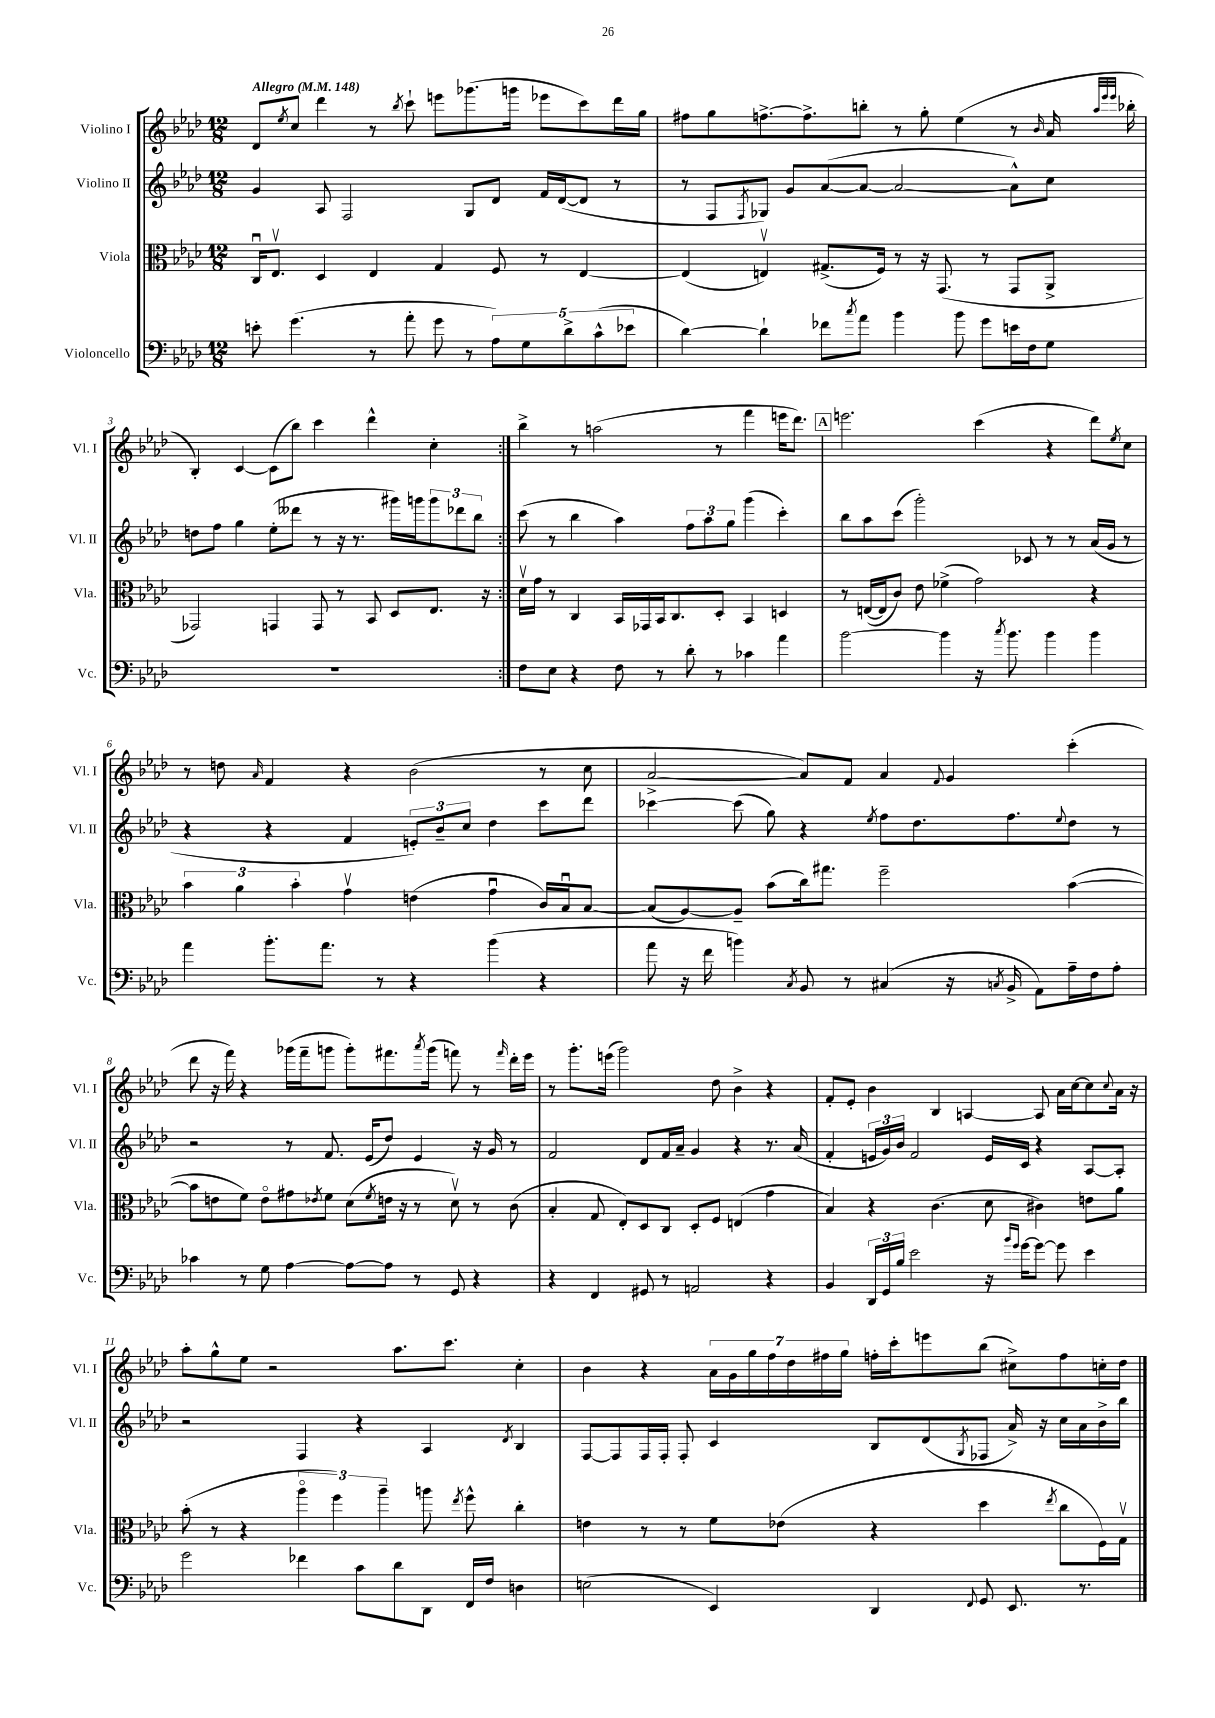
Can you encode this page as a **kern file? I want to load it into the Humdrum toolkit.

**kern	**kern	**kern	**kern
*part4	*part3	*part2	*part1
*staff4	*staff3	*staff2	*staff1
*I"Violoncello	*I"Viola	*I"Violino II	*I"Violino I
*I'Vc.	*I'Vla.	*I'Vl. II	*I'Vl. I
*clefF4	*clefC3	*clefG2	*clefG2
*k[b-e-a-d-]	*k[b-e-a-d-]	*k[b-e-a-d-]	*k[b-e-a-d-]
*M12/8	*M12/8	*M12/8	*M12/8
*MM148	*MM148	*MM148	*MM148
=1	=1	=1	=1
!	!	!	!LO:TX:a:B:t=Allegro
8en'\	16Cu/KL	4g/	8d-/L
.	8.E-v/J	.	.
.	.	.	8qee-/
(4.g\	.	.	8cc/J
.	4D-/	8A-/	4ddd-\
.	.	2F/	.
8r	4E-/	.	8r
.	.	.	8qbb-/
8a-'\	.	.	8ccc`\
8g\	4G/	.	8eeen\L
8r	.	8G/L	(8.ggg-X\
10A-\L)	8F/	8d-/J	.
.	.	.	16gggn\Jk
10G\	.	.	.
.	8r	16f/LL	8eee-X\L
.	.	([16d-/J	.
10d-^\	.	.	.
.	[4E-/	8d-/J]	8ccc\)
(10c^^\	.	.	.
.	.	8r	16ddd-\L
10e-X\J	.	.	.
.	.	.	16gg\JJ
=2	=2	=2	=2
[4d-\)	(4E-/]	8r	8ff#X\L
.	.	8F/L	8gg\
.	.	8qF/	.
4d-`\]	4Env/)	8G-X/J)	[8.ffn^\
.	.	8g/L	.
.	.	.	8.ff^\]
8f-X\L	(8.G#X^/L	([8a-/	.
8qcc/	.	.	.
8a-\J	.	8a-/J_	8bbn'\J
.	16F/Jk)	.	.
4b-\	8r	2a-/_	8r
.	16r	.	8gg'\
.	(8.GG/	.	.
8b-\	.	.	(4ee-\
8g\L	8r	.	.
16en\L	8GG/L	8a-^^\L])	8r
16F\J	.	.	.
.	.	.	16qqb-/
8G\J	8AA-^/J	8cc\J	16a-/
.	.	.	32qqaa-/LLL
.	.	.	32qqeee-/
.	.	.	32qqeee-/JJJ
.	.	.	16bb-X'\
!!LO:LB:g=z
=3	=3	=3	=3
1.r	2GG-X/)	8ddn\L	4B-'/)
.	.	8ff\J	.
.	.	4gg\	[4c/
.	4GGn/	(8ee-'\L	(8c\L]
.	.	8ddd--X\J	8bb-\J)
.	8GG/	8r	4ccc\
.	8r	16r	.
.	.	8.r	.
.	8BB-/	.	4ddd-^^\
.	8D-/L	16ggg#X\LL)	.
.	.	16gggn\J	.
.	8.E-/J	12ggg\	4cc'\
.	.	12ddd-X\	.
.	.	12bb-\J	.
.	16r	.	.
=4:|!	=4:|!	=4:|!	=4:|!
8F\L	16d-v\LL	(8ccc\	4bb-^\
.	16g\JJ	.	.
8E-\J	8r	8r	.
4r	4C/	4bb-\	8r
.	.	.	(2aan\
8F\	16BB-/LL	4aa-\)	.
.	16GG-X/	.	.
8r	16BB-/J	.	.
.	8.C/	.	.
8d-'\	.	12ff\L	.
.	.	12aa-\	.
8r	8D-'/J	.	8r
.	.	12gg\J	.
4c-X\	4BB-/	(4ggg\	4fff\
4a-\	4Dn/	4ccc'\)	16eeen\KL
.	.	.	8.ddd-\J)
!!LO:REH:place=s1:t=A
=5	=5	=5	=5
[2b-\	8r	8bb-\L	2.eeen\
.	([16En/LL	8aa-\	.
.	16E/J]	.	.
.	8c/J)	(8ccc\J	.
.	8e-\	2ggg'\)	.
4b-\]	(4f-X^\	.	.
16r	2g\)	.	(4ccc\
8qcc/	.	.	.
8.b-\	.	.	.
.	.	8c-X/	.
4b-\	.	8r	4r
.	.	8r	.
4b-\	4r	(16a-/LL	8ddd-\L)
.	.	16g/JJ	.
.	.	.	8qee-/
.	.	8r	8cc\J
!!LO:LB:g=z
=6	=6	=6	=6
4a-\	6b-\	4r	8r
.	.	.	8ddn\
.	6a-\	.	.
.	.	.	16qqa-/
8.b-'\L	.	4r	4f/
.	6b-'\	.	.
8.a-\J	.	.	.
.	4gv\	4f/	4r
8r	.	.	.
4r	(4en\	12en'/L)	(2b-\
.	.	12b-~/	.
.	.	12cc/J	.
(4b-\	4gu\	4dd-\	.
4r	16c/LL)	8ccc\L	8r
.	16B-u/J	.	.
.	[8B-/J	8ddd-\J	8cc\
=7	=7	=7	=7
8a-\	(8B-/L]	[4ccc-X\	[2a-^/
16r	[8A-/)	.	.
16f\	.	.	.
4bn\)	8A-~/J]	(8ccc-\]	.
.	(8b-\L	8gg\)	.
8qC/	.	.	.
8BB-/	16cc\k)	4r	8a-/L])
.	8.gg#X\J	.	.
8r	.	.	8f/J
.	.	8qee-/	.
(4C#X/	2ff~\	8ff\L	4a-/
.	.	8.dd-\	.
.	.	.	8qqf/
16r	.	.	4g/
8qCn/	.	.	.
16BB-^/	.	8.ff\	.
8AA-\L)	.	.	.
.	.	8qqee-/	.
16A-~\L	([4b-\	8dd-\J	(4ccc'\
16F\J	.	.	.
8A-'\J	.	8r	.
!!LO:LB:g=z
=8	=8	=8	=8
4c-X\	8b-\L]	2r	8ddd-\
.	8en\	.	16r
.	.	.	16fff\)
8r	8f\J)	.	4r
8G\	8e\L	.	.
[4A-\	8g#X\	8r	(16ggg-X\LL
.	.	.	16fff~\J
.	8qe-X/	.	.
.	8f\J	8.f/	8gggn\J
8A-\L_	(8d-\L	.	8ggg'\L)
.	.	(16e-/KL	.
.	8qf/	.	.
8A-\J]	16en\Jk	8dd-/J)	8.fff#X\
.	16r	.	.
8r	8r	4e-/	.
.	.	.	8qaaa-/
.	.	.	(16ggg\Jk
8GG/	8d-v\)	.	8fffn\)
4r	8r	16r	8r
.	.	16g/	.
.	.	.	16qqfff/
.	(8c\	8r	16ddd-'\LL
.	.	.	16eee-\JJ
=9	=9	=9	=9
4r	4B-'/	2f/	8r
.	.	.	8.ggg'\L
4FF/	8G/	.	.
.	.	.	(16eeen\Jk
.	8E-'/L)	.	2ggg\)
8GG#X/	8D-/	8d-/L	.
8r	8C/J	16f/L	.
.	.	16a-~/JJ	.
2AAn/	8D-'/L	4g/	.
.	8F/J	.	8dd-\
.	(4En/	4r	4b-^\
4r	4g\	8.r	4r
.	.	(16a-/	.
=10	=10	=10	=10
4BB-/	4B-/)	4f'/	8f'/L
.	.	.	8e-'/J
24DD-/LL	4r	24en/LL	4b-\
24GG/	.	24g/)	.
24B-/JJ	.	24b-/JJ	.
2e-\	.	2f/	.
.	(4.c\	.	4B-/
.	.	.	[4An/
16r	8d-\	16e/LL	.
16qqb-/LL	.	.	.
16qqg/JJ	.	.	.
[16g\KL	.	16c/JJ	.
8g\J_	4c#X\)	4r	8A/]
8g\]	.	.	16a-\LL
.	.	.	[16cc\J
4e-\	8en\L	[8A-/L	8cc\]
.	.	.	8qqcc/
.	8a-\J	8A-'/J]	16a-\Jk
.	.	.	16r
!!LO:LB:g=z
=11	=11	=11	=11
2g\	(8b-'\	2r	8aa-'\L
.	8r	.	8gg^^\
.	4r	.	8ee-\J
.	.	.	2r
4f-X\	6aa-\	4F/	.
.	6ff\)	.	.
8c\L	.	4r	.
.	6aa-~\	.	.
8d-\	.	.	8.aa-\L
8DD-\J	8aan\	4A-/	.
.	.	.	8.ccc\J
.	8qee-/	.	.
16FF/LL	8ff^^\	.	.
16F/JJ	.	.	.
.	.	8qd-/	.
4Dn\	4cc'\	4B-/	4cc'\
=12	=12	=12	=12
(2En\	4en\	[8F/L	4b-\
.	.	8F/]	.
.	8r	16F/L	4r
.	.	16F'/JJ	.
.	8r	8F'/	.
4EE-/)	8f\L	4c/	28a-\LL
.	.	.	28g\
.	.	.	28gg\
.	.	.	28ff\
.	(8e-X\J	.	.
.	.	.	28dd-\
.	.	.	28ff#X\
.	.	.	28gg\JJ
4DD-/	4r	8B-/L	16ffn'\LL
.	.	.	16ccc'\J
.	.	(8d-/	8eeen\
8qqFF/	.	8qG/	.
8GG/	4dd-\	8F-X/J	(8bb-\J
8.EE-/	.	16a-^/)	8cc#X^\L)
.	.	16r	.
.	8qee-/	.	.
.	8cc\L	16cc\LL	8ff\
8.r	.	16a-\	.
.	16F\L)	16b-^\	16ccn'\L
.	16Gv\JJ	16bb-\JJ	16dd-\JJ
==	==	==	==
*-	*-	*-	*-
